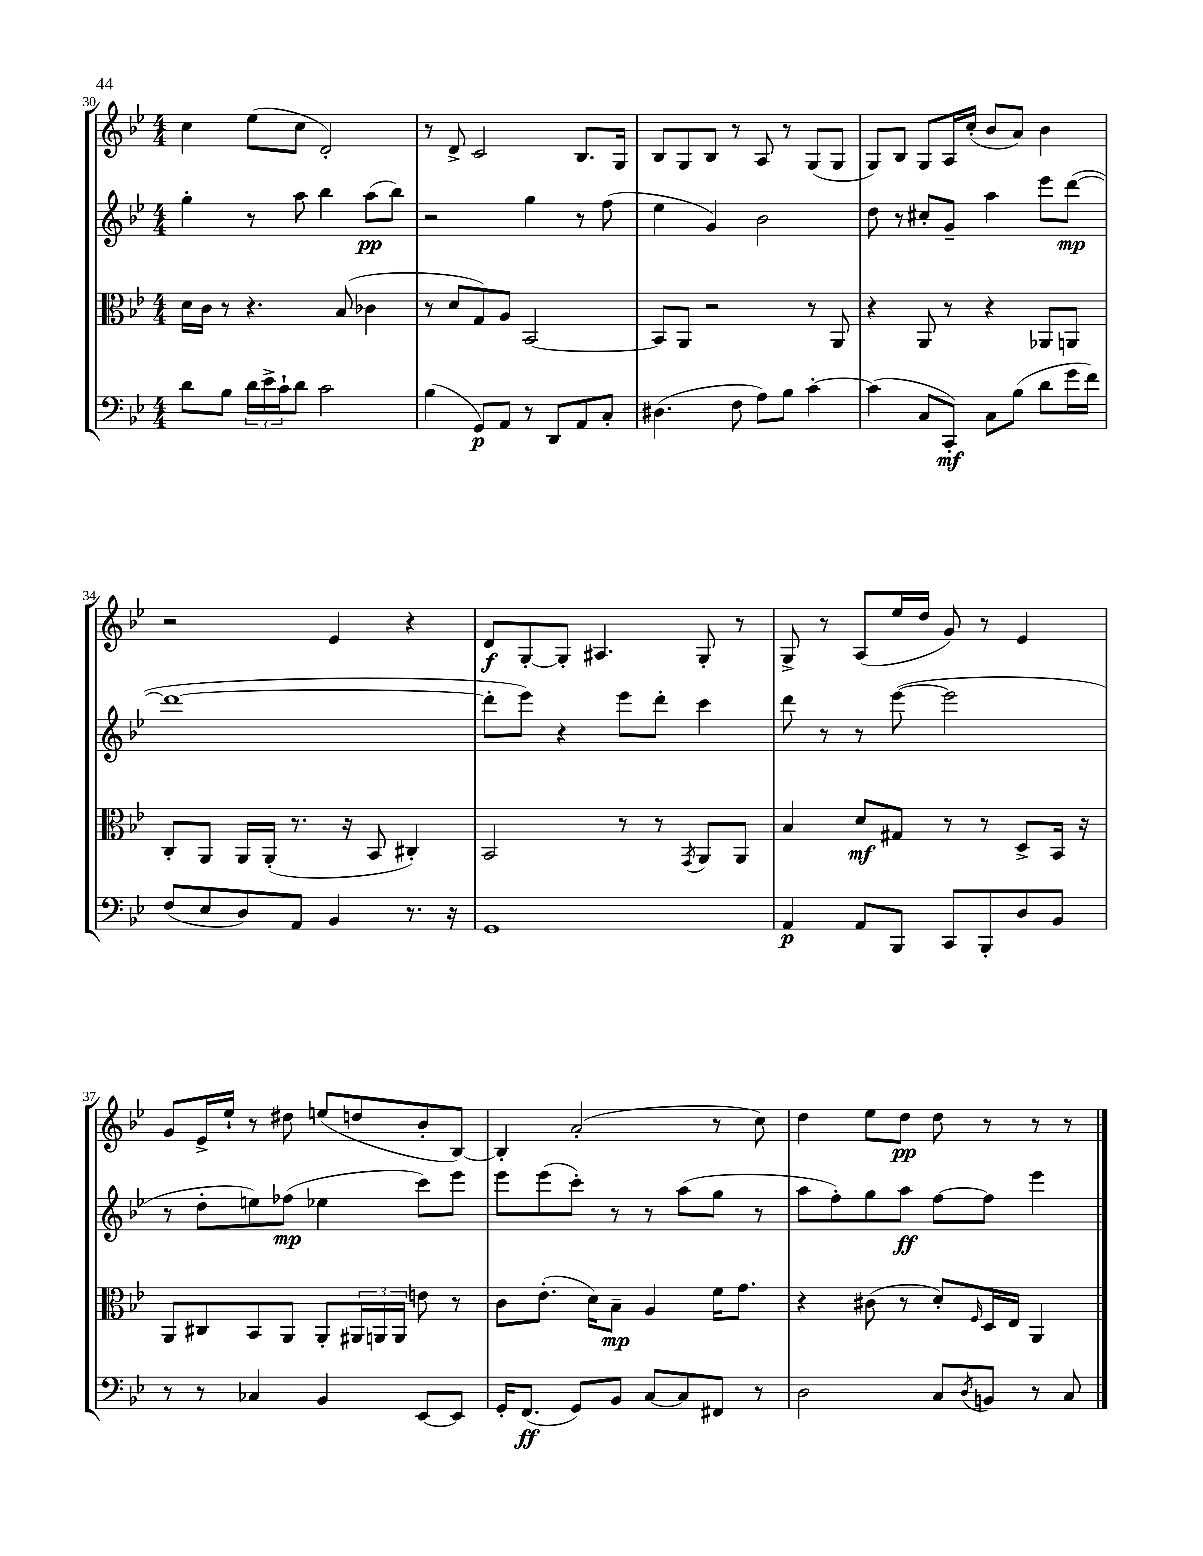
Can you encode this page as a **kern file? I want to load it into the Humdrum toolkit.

**kern	**kern	**kern	**kern
*staff4	*staff3	*staff2	*staff1
*clefF4	*clefC3	*clefG2	*clefG2
*k[b-e-]	*k[b-e-]	*k[b-e-]	*k[b-e-]
*M4/4	*M4/4	*M4/4	*M4/4
8d	16d	4gg'	4cc
.	16c	.	.
8B-	8r	.	.
24d	4.r	8r	(8ee-
24e-^	.	.	.
24c`	.	.	.
8d	.	8aa	8cc
2c	.	4bb-	2d')
.	(8B-	.	.
.	4c-	(8aa	.
.	.	8bb-)	.
=	=	=	=
(4B-	8r	2r	8r
.	8d	.	8d^
8GG)	8G)	.	2c
8AA	8A	.	.
8r	[2BB-	4gg	.
8DD	.	.	.
8AA	.	8r	8.B-
8C'	.	(8ff	.
.	.	.	16G
=	=	=	=
(4.D#	8BB-]	4ee-	8B-
.	8AA	.	8G
.	2r	4g)	8B-
8F	.	.	8r
8A)	.	2b-	8A
8B-	.	.	8r
[4c'	8r	.	(8G
.	8AA	.	8G
=	=	=	=
(4c]	4r	8dd	8G)
.	.	8r	8B-
8C	8AA	8cc#'	8G
8CC')	8r	8g~	16A
.	.	.	(16cc'
8C	4r	4aa	8b-
(8B-	.	.	8a)
8d	8AA-	8eee-	4b-
16g	8AA	([8ddd	.
16f)	.	.	.
=	=	=	=
(8F	8C'	1ddd_	2r
8E-	8AA	.	.
8D)	16AA	.	.
.	(16AA'	.	.
8AA	8.r	.	.
4BB-	.	.	4e-
.	16r	.	.
.	8BB-	.	.
8.r	4C#')	.	4r
16r	.	.	.
=	=	=	=
1GG	2BB-	8ddd']	8d
.	.	8eee-)	[8G'
.	.	4r	8G']
.	.	.	4.A#
.	8r	8eee-	.
.	8r	8ddd'	.
.	8qGG	.	.
.	8AA	4ccc	8G'
.	8AA	.	8r
=	=	=	=
4AA	4B-	8ddd	8G^
.	.	8r	8r
8AA	8d	8r	(8A
8BBB-	8G#	([8eee-	16ee-
.	.	.	16dd
8CC	8r	2eee-]	8g)
8BBB-'	8r	.	8r
8D	8D^	.	4e-
8BB-	16BB-	.	.
.	16r	.	.
=	=	=	=
8r	8AA	8r	8g
8r	8C#	8dd'	16e-^
.	.	.	16ee-`
4C-	8BB-	8ee)	8r
.	8AA	(8ff-	8dd#
4BB-	8AA'	4ee-	(8ee
.	24AA#	.	8dd
.	24AA	.	.
.	24AA	.	.
[8EE-	8e	8ccc)	8b-'
8EE-]	8r	8eee-	[8B-)
=	=	=	=
16GG'	8c	8eee-	4B-']
(8.FF	.	.	.
.	(8.e-'	(8eee-	.
8GG)	.	8ccc')	(2a'
.	16d)	.	.
8BB-	8B-~	8r	.
[8C	4A	8r	.
8C]	.	(8aa	.
8FF#	16f	8gg	8r
.	8.g	.	.
8r	.	8r	8cc)
=	=	=	=
2D	4r	8aa	4dd
.	.	8ff')	.
.	(8c#	8gg	8ee-
.	8r	8aa	8dd
8C	8d')	[8ff	8dd
8qD	16qqF	.	.
8BB	16D	8ff]	8r
.	16E-	.	.
8r	4AA	4eee-	8r
8C	.	.	8r
==	==	==	==
*-	*-	*-	*-
